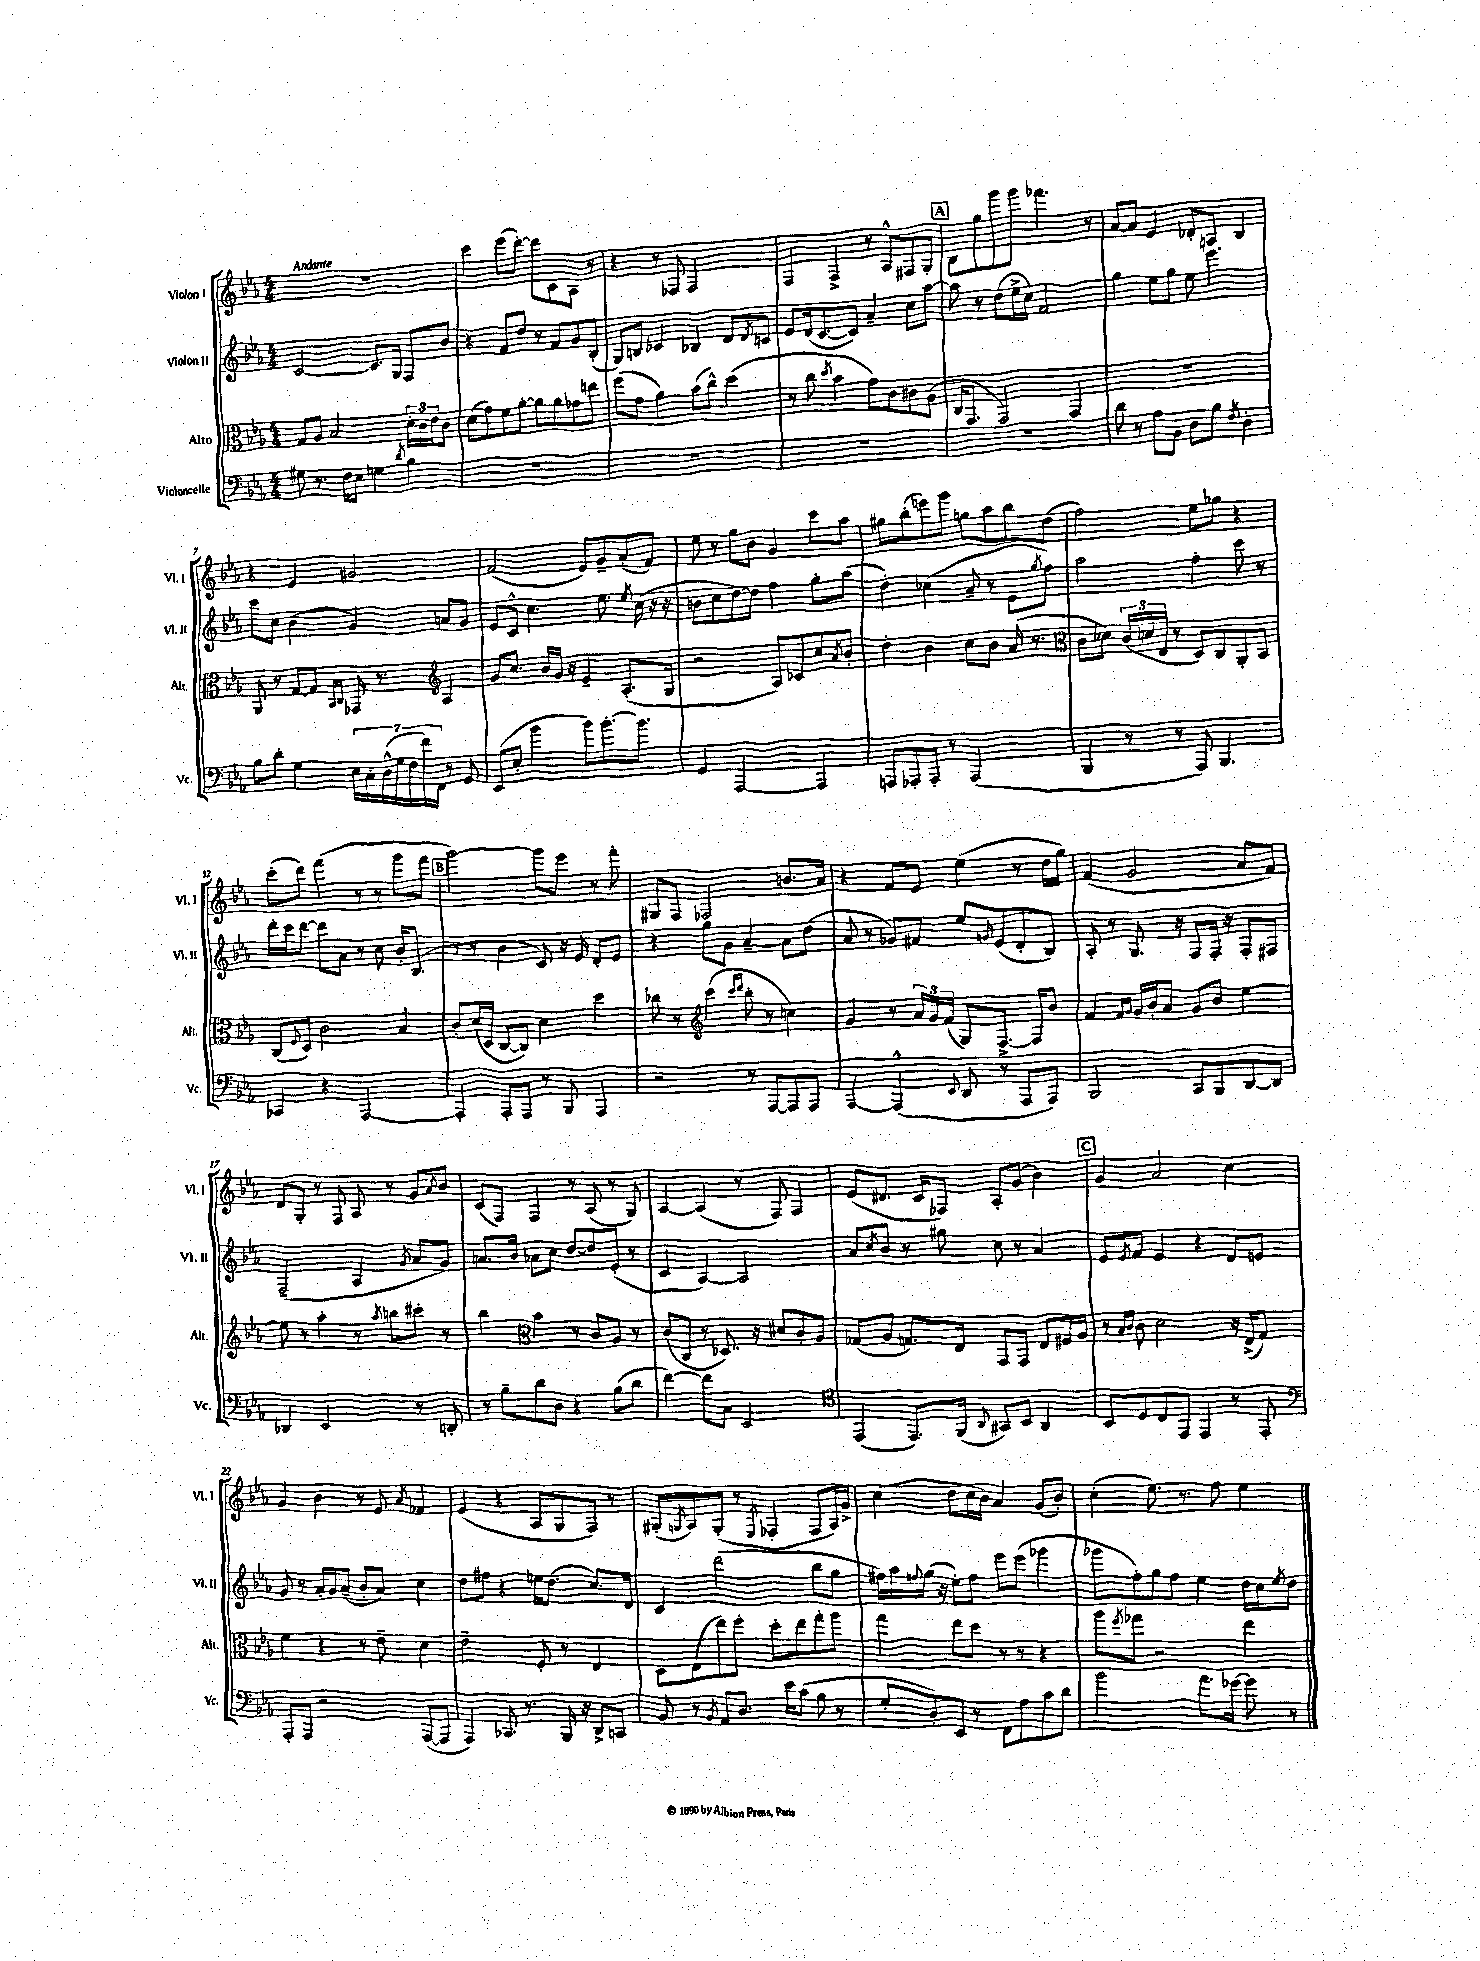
<<
\new StaffGroup <<
\new Staff = "s0" \with { instrumentName = "Violon I" shortInstrumentName = "Vl. I" } {
    \clef treble \key ees \major \numericTimeSignature \time 4/4 \tempo "Andante"
    R1 |
    c'''4 ees'''8( d'''8~-.) d'''8 c'8 aes8 r8 |
    r4 r8 fes8 fes2 |
    f4 f4-> r8 aes8-^ fis8 g8-. |
    \mark \markup { \box "A" } bes8 g''8 g'''8 g'''8 fes'''4. r8 |
    aes'8~ aes'8 ees'4 des'8-. a8 bes4 |
    r4 ees'4 gis'2 |
    f'2( ees'8) g'8-- aes'8-.( f'8) |
    ees''8 r8 g''8 bes'8 g'4 c'''8 aes''8 |
    gis''8 bes''8-.( e'''8) g'''8 g''8 aes''8 bes''8 d''8( |
    f''2) ees''8 ges''8 r4 |
    c'''8-.( d'''8) f'''4( r8 r8 g'''8 f'''8 |
    \mark \markup { \box "B" } g'''2~) g'''8 ees'''8 r8 f'''8-. |
    gis8 f8 fes2 b'8. aes'16 |
    r4 f'8 ees'8 ees''4( r8 d''16 g''16) |
    f'4( g'2 aes'8 f'8) |
    d'8 g8-. r8 f8 aes8 r8 g'8 \acciaccatura { aes'8 } bes'8 |
    c'8( f8) f4 r8 aes8( r8 g8) |
    aes4~ aes4( r8 f8) f4 |
    ees'8( dis'8. c'16 fes8) aes8-. g'8( bes'4) |
    \mark \markup { \box "C" } g'4 aes'2 c''4 |
    g'4 bes'4 r8 ees'8 \acciaccatura { aes'8 } fes'4 |
    ees'4( r4 aes8 g8 f8) r8 |
    gis8-.( \acciaccatura { g8 } aes8) g8-.( r8 \acciaccatura { ees8 } fes4-. fes8 aes16) g'16-> |
    c''4( d''8 c''16 bes'16) aes'4 g'8( bes'8-.) |
    c''4-.( ees''8.) r8. f''8 ees''4 \bar "|." |
}
\new Staff = "s1" \with { instrumentName = "Violon II" shortInstrumentName = "Vl. II" } {
    \clef treble \key ees \major \numericTimeSignature \time 4/4
    c'2~ c'8. g16 f8 bes'8 |
    r4 f'8 d''8 r8 f'8 g'8 bes8-.( |
    g8) b8 ces'4 bes4 d'8 \acciaccatura { d'8 } c'8 |
    ees'8 d'16( c'8.~ c'8) aes'4-- c''8 aes''8~ |
    \mark \markup { \box "A" } aes''8 r8 d''8( ees''16-> c''16) f'2 |
    g''4 ees''8 g''8 ees''8 ees'''4. |
    c'''8 c''8 bes'4( g'4) a'8 g'8 |
    ees'8 c'8-^ c''4. ees''8. \acciaccatura { ees''8 } c''16( r16 r16 |
    b'8 c''8 d''8~) d''8 f''4 g''8-. aes''8( |
    d''4-.) ces''4( aes'8-- r8 ees'8 \acciaccatura { g''8 } f''8) |
    aes''2 f''4-. c'''8 r8 |
    d'''16-. c'''16 d'''8~ d'''8 aes'8 r8 c''8 bes'16-. bes8.( |
    \mark \markup { \box "B" } r8 r8 bes'4 c'8) r16 ees'16 d'8-. ees'8 |
    r4 g''8 g'8 aes'4~-- aes'8 d''8( |
    aes'8 r8 ges'8) fis'8 ees''8 \grace { g'16 } ees'8( d'8-. bes8) |
    aes8-. r8 g8. r16 f8 f16-. r16 f8-. fis8 |
    f2--( aes4 \acciaccatura { g'8 } aes'8 g'8) |
    a'8. bes'16 aes'8 c''8 d''8~ d''8 ees'8-.( r8 |
    c'4 aes4~) aes2 |
    aes'8 \acciaccatura { c''8 } bes'8 r8 gis''8 c''8 r8 aes'4 |
    \mark \markup { \box "C" } ees'8 \acciaccatura { ees'8 } f'8 ees'4 r4 d'8 e'8 |
    g'8 r8 aes'16-. g'16 aes'8--( bes'8-. aes'8) c''4 |
    d''8 fis''8 r4 e''16 d''8.( c''8.) d'16 |
    c'4 d'''2( bes''8 g''8 |
    fis''16) aes''16 \appoggiatura { f''8 } g''16( r16 ees''8-.) f''8 ees'''8 ees'''8( ges'''4 |
    ges'''8 f''8-.) g''8 f''8 ees''4 d''16 c''16 \acciaccatura { ees''8 } d''8 \bar "|." |
}
\new Staff = "s2" \with { instrumentName = "Alto" shortInstrumentName = "Alt." } {
    \clef alto \key ees \major \numericTimeSignature \time 4/4
    g8 aes8 bes2 \tuplet 3/2 { d'16-. c'16 ees'16 } c'8 |
    d'8( g'8) f'8 aes'8~-. aes'8 aes'8 ges'8 e''8 |
    f''8( g'8 aes'4) bes'8( c''8-^) d''4( |
    r8 c''8 \acciaccatura { d''8 } bes'4 g'8) c'8 cis'8 aes8( |
    \mark \markup { \box "A" } c16 g,8. g,2) g,4 |
    R1 |
    aes,8 r8 g8~ g8 \grace { bes,16 c16 } ges,16 r8. \clef treble aes4 |
    g'8 c''8. bes'16 g'16 r16 ees'4-- aes8.-.( g16 |
    r2 aes8) ces'8 c''8 \acciaccatura { aes'8 } bes'8-. |
    d''4-. bes'4 c''8 bes'8 aes'16( r8. |
    \clef alto c'8 des'8) \tuplet 3/2 { c'16( d'16 ees16 } r8 d8) c8 aes,8-. bes,8 |
    c8( \appoggiatura { f8 } d8) c'2 bes4 |
    \mark \markup { \box "B" } c'8-. d'16( d16 c8~ c8) d'4 d''4 |
    ces''8 r8 \clef treble c'''4( \grace { c'''16 d'''16 } bes''8-. r8 c''4) |
    g'4 r8 \tuplet 3/2 { aes'16 g'16 f'16( } g8) f8.~-> f16 bes'8 |
    f'4 \grace { f'16 g'16 } g'16 bes'16-. aes'8 g'8 bes'8 ees''4~ |
    ees''8 r8 aes''4-. r8 \acciaccatura { aes''8 } b''8 cis'''8-. r8 |
    bes''4 \clef alto bes'4 r8 c'8 aes8 r8 |
    c'8( c8 r8 des8.) r16 dis'8 c'8-. aes8 |
    ges8( aes8 g8.) ees16 g,8 g,8 ees8 fis16 aes16 |
    \mark \markup { \box "C" } r8 \grace { bes16 c'16 } c'8 d'2 r16 ees16->( g8) |
    f'4 r4 r8 ees'8-- d'4 |
    ees'2-- f8-. r8 ees4 |
    d8 ees8( ees''8) f''8-. d''8-. ees''8 g''8-. aes''8 |
    g''4 ees''8 d''8 r8 r8 r4 |
    aes''8 \acciaccatura { f''8 } ges''8 r2 ees''4 \bar "|." |
}
\new Staff = "s3" \with { instrumentName = "Violoncelle" shortInstrumentName = "Vc." } {
    \clef bass \key ees \major \numericTimeSignature \time 4/4
    gis8 r8. f16 ees8 g4 \acciaccatura { d'8 } bes4 |
    R1 |
    R1 |
    R1 |
    \mark \markup { \box "A" } R1 |
    d'8 r8 aes8 bes,8 d8 bes8 \acciaccatura { f8 } d4-. |
    bes8 d'8-. g4 \tuplet 7/4 { ees16 c16-. d16-^( g16 f16 f'16) f,16 } r8 g,8 |
    ees,8( ees8-. bes'4 bes'8) bes'8.~-. bes'8. |
    g,4 aes,,2~ aes,,4 |
    a,,8 aes,,8-. aes,,8-. r8 aes,,2( |
    bes,,4 r8 r8 aes,,8) bes,,4. |
    ces,4 r4 aes,,2~ |
    \mark \markup { \box "B" } aes,,4-. aes,,8-. aes,,8 r8 bes,,8 aes,,4 |
    r2 r8 aes,,8~ aes,,8 aes,,8 |
    aes,,4~ aes,,4-^( \appoggiatura { ees,8 } d,8 r8 aes,,8 aes,,8) |
    bes,,2 c,8 bes,,8 d,8~ d,8 |
    des,4 ees,2 r8 d,8-. |
    r8 bes8-- d'8 d8 r4 bes8( d'8 |
    f'4~) f'8 c8 ees,2 |
    \clef tenor ees,4( ees,8.) f,16( \appoggiatura { aes,8 } gis,8) bes,8 aes,4 |
    \mark \markup { \box "C" } bes,8 d8 c8 ees,8 ees,4 r8 ees,8-. |
    \clef bass aes,,8-. aes,,8 r2 aes,,8~( aes,,8 |
    aes,,4) ces,8. r8. bes,,16 r16 d,8-> c,8 |
    bes,8 r8 \acciaccatura { bes,8 } aes,8 d8. ees'16 c'8( bes8 r8 |
    g8-. d8-.) ees,8 r8 f,8 aes8 c'8 d'8 |
    bes'2 aes'8. ges'16~ ges'8 r8 \bar "|." |
}
>>
>>
